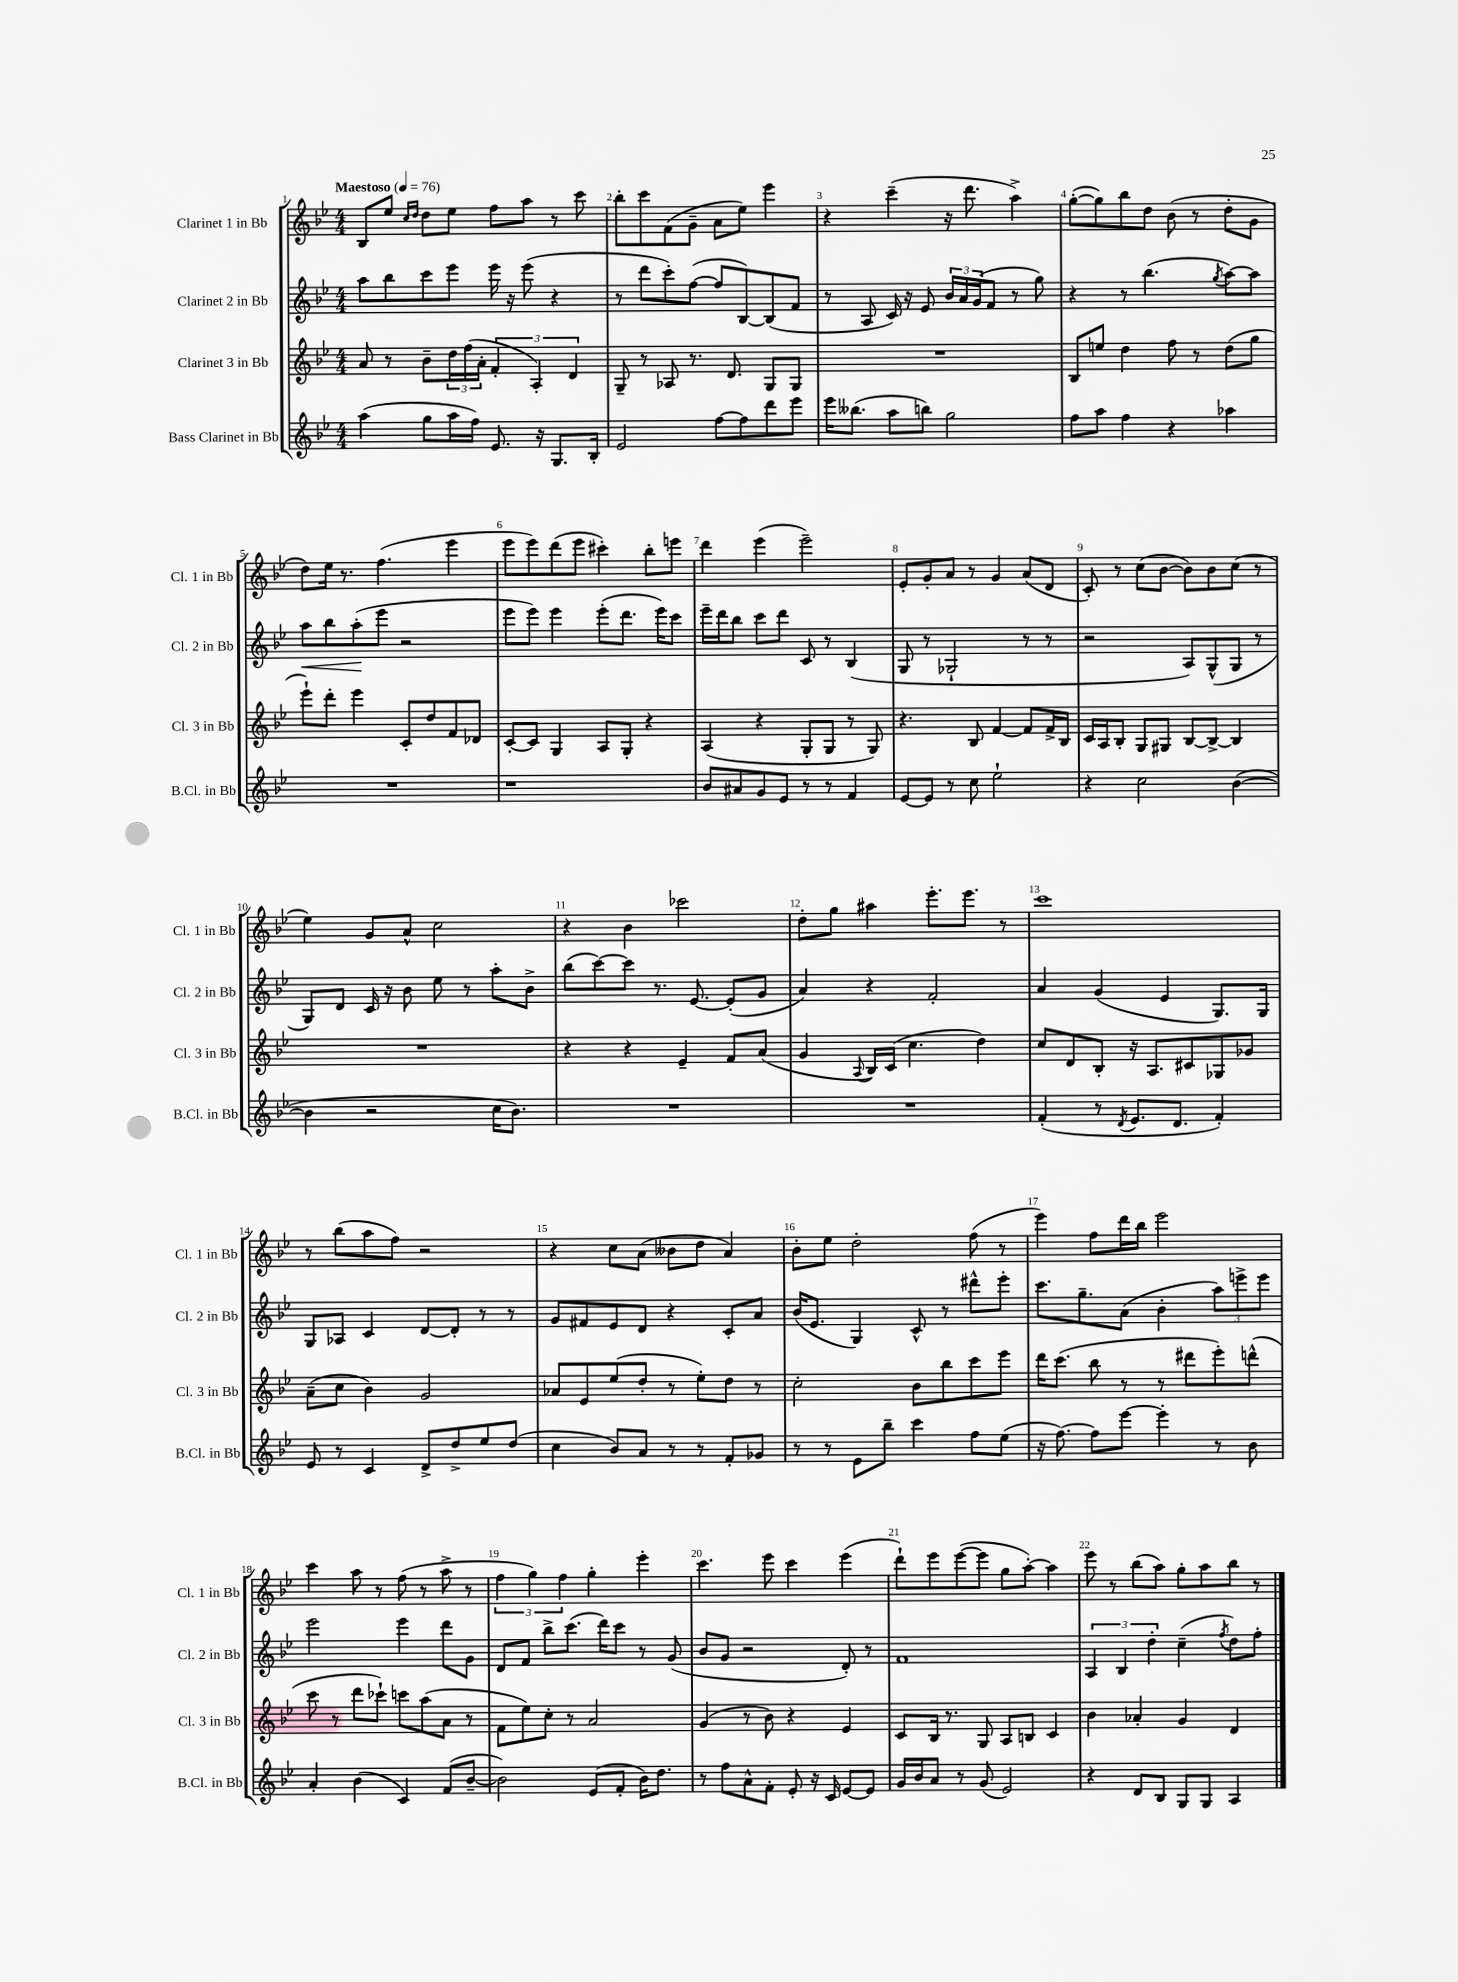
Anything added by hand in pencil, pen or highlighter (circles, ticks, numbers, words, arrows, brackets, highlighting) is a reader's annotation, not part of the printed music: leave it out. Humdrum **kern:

**kern	**kern	**kern	**kern
*staff4	*staff3	*staff2	*staff1
*clefG2	*clefG2	*clefG2	*clefG2
*k[b-e-]	*k[b-e-]	*k[b-e-]	*k[b-e-]
*M4/4	*M4/4	*M4/4	*M4/4
*MM76	*MM76	*MM76	*MM76
(4aa	8a	8aa	8B-
.	8r	8bb-	8ee-
.	.	.	16qqcc
.	.	.	16qqdd
8gg	8b-~	8ccc	8dd
16aa	24dd	8eee-	8ee-
.	(24ff	.	.
16ff)	.	.	.
.	24a'	.	.
8.e-	6f'	16eee-	8ff
.	.	16r	.
.	.	(8eee-	8aa
.	6A')	.	.
16r	.	.	.
8.G	.	4r	8r
.	6d	.	.
.	.	.	8ccc
16B-'	.	.	.
=	=	=	=
2e-	8G~	8r	8bb-'
.	8r	8ddd	8ccc
.	8A-	8ccc')	(8f
.	8.r	([8ff	8g~
[8ff	.	8ff]	8a
.	8.d	.	.
8ff]	.	[8B-)	8ee-)
8ddd	8G	(8B-]	4eee-
8eee-	8G	8f	.
=	=	=	=
16eee-	1r	8r	4r
(8.bb--	.	.	.
.	.	8A	.
8aa	.	16c)	(4ccc~
.	.	16r	.
8bb)	.	8e-	.
2gg	.	24b-	16r
.	.	24a	.
.	.	.	8.ddd
.	.	(24g	.
.	.	8f	.
.	.	8r	4aa^)
.	.	8gg)	.
=	=	=	=
8ff	8B-	4r	([8gg'
8aa	8ee	.	8gg])
4ff	4dd	8r	8bb-
.	.	(4.bb-	8dd
4r	8ff	.	(8b-
.	8r	.	8r
.	.	8qgg	.
4aa-	(8dd	[8aa)	8dd'
.	8gg	8aa]	8g
=	=	=	=
1r	8eee-`)	8aa	8dd)
.	8ddd'	8bb-	16ee-
.	.	.	8.r
.	4eee-	(8aa'	.
.	.	8eee-	(4.ff
.	8c'	2r	.
.	8dd	.	.
.	8f	.	4eee-
.	8d-	.	.
=	=	=	=
1r	[8c'	8eee-	8eee-
.	8c]	8eee-)	8eee-)
.	4G	4eee-	(8ddd
.	.	.	8eee-
.	8A	(8eee-'	4ccc#')
.	8G'	8.ddd	.
.	4r	.	8bb-'
.	.	16eee-)	.
.	.	8ccc	8eee
=	=	=	=
8b-	(4A	16eee-~	4ddd
.	.	16ddd	.
8a#	.	8bb-	.
8g	4r	8ccc	(4eee-
8e-	.	8ddd	.
8r	8G'	8c	2eee-~)
8r	8G	8r	.
4f	8r	(4B-	.
.	8G)	.	.
=	=	=	=
[8e-	4.r	8G	8e-'
8e-]	.	8r	8g'
8r	.	2G-`	8a
8cc	8B-	.	8r
2ee-`	[4f	.	4g
.	8f]	8r	(8a
.	16f^	8r	8d
.	16B-	.	.
=	=	=	=
4r	16c	2r	8c')
.	16A	.	.
.	8B-'	.	8r
2cc	8G	.	(8cc
.	8G#	.	[8b-
.	[8B-	8A)	8b-])
.	8B-^_	(8G^^	8b-
([4b-	4B-]	8G	(8cc
.	.	8r	8r
=	=	=	=
4b-]	1r	8G)	4ee-)
.	.	8d	.
2r	.	16c	8g
.	.	16r	.
.	.	8b-	8a^^
.	.	8ee-	2cc
.	.	8r	.
16cc	.	8aa'	.
8.b-)	.	.	.
.	.	8b-^	.
=	=	=	=
1r	4r	(8bb-	4r
.	.	[8ccc)	.
.	4r	8ccc]	4b-
.	.	8.r	.
.	4e-~	.	2ccc-
.	.	[8.e-	.
.	8f	(8e-']	.
.	(8a	8g	.
=	=	=	=
1r	4g	4a)	8dd'
.	.	.	8gg
.	8qqA	.	.
.	16B-)	4r	4aa#
.	(16c	.	.
.	4.cc	.	.
.	.	2f'	8.eee-'
.	.	.	8.eee-
.	4dd)	.	.
.	.	.	8r
=	=	=	=
(4f'	8cc	4a	1ccc
.	8d	.	.
8r	8B-'	(4g	.
8qd	.	.	.
8.e-	16r	.	.
.	8.A	.	.
.	.	4e-	.
8.d	.	.	.
.	8c#	.	.
4f')	8G-	8.G)	.
.	8g-	.	.
.	.	16G	.
=	=	=	=
8e-	(8a~	8G	8r
8r	8cc	8A-	(8bb-
4c	4b-)	4c	8aa
.	.	.	8ff)
8d^	2g	[8d	2r
8dd^	.	8d']	.
8ee-	.	8r	.
(8dd	.	8r	.
=	=	=	=
4cc	8a-	8g	4r
.	8e-	8f#	.
8b-)	(8ee-	8e-	8cc
8a	8dd'	8d	(8a
8r	8r	4r	8b--
8r	8ee-')	.	8dd
8f'	8dd	8c'	4a)
8g-	8r	8a	.
=	=	=	=
8r	2cc'	(16b-	8b-'
.	.	8.e-	.
8r	.	.	8ee-
8e-	.	4G)	2dd'
8bb-~	.	.	.
4ccc	8b-	8c^^	.
.	8bb-	8r	.
8ff	8ccc	8ddd#^^	(8ff
(8ee-	8eee-	8eee-'	8r
=	=	=	=
16r	16ddd	8.ccc	4eee-)
[8.ff)	(8.ccc	.	.
.	.	8.gg~	.
8ff]	8bb-	.	8ff
[8eee-	8r	(8a	16ddd
.	.	.	16bb-
4eee-']	8r	4b-'	2eee-
.	8ddd#	.	.
8r	8eee-')	12aa)	.
.	.	12eee^	.
8b-	(8ddd^^	.	.
.	.	12eee	.
=	=	=	=
4a'	8ccc	2eee-	4ccc
.	8r	.	.
(4b-	8ddd	.	8aa
.	8ccc-`)	.	8r
4c)	8ccc	4eee-	(8ff
.	(8aa	.	8r
(8f	8a	8ddd	8aa^
[8b-~	8r	8g	8r
=	=	=	=
2b-])	8f	8d	6ff
.	8ee-)	8f	.
.	.	.	6gg)
.	8cc'	8bb-^	.
.	.	.	6ff
.	8r	(8.ccc	.
(8e-	2a	.	4gg'
.	.	16ddd)	.
8f'	.	8ccc	.
16b-)	.	8r	4eee-'
8.dd	.	.	.
.	.	(8g	.
=	=	=	=
8r	(4g	8b-	4.ccc
8ff	.	8g	.
8a^^	8r	2r	.
8f'	8b-)	.	8eee-
8e-'	4r	.	4ccc
16r	.	.	.
16c	.	.	.
[8e-	4e-	8d')	(4eee-
8e-]	.	8r	.
=	=	=	=
16g	8c	1f	8ddd`)
16b-	.	.	.
8a	16B-	.	8eee-
.	8.r	.	.
8r	.	.	([8eee-
(8g	8G	.	8eee-]
2e-)	8A	.	8gg
.	8B	.	[8aa')
.	4c	.	4aa]
=	=	=	=
4r	4b-	6A	8eee-
.	.	.	8r
.	.	6B-	.
8d	4a-'	.	(8bb-
.	.	6dd'	.
8B-	.	.	8aa)
8G	4g	(4cc~	8gg'
8G	.	.	8aa
.	.	8qff	.
4A	4d	8dd)	8bb-
.	.	8ff'	8r
==	==	==	==
*-	*-	*-	*-
